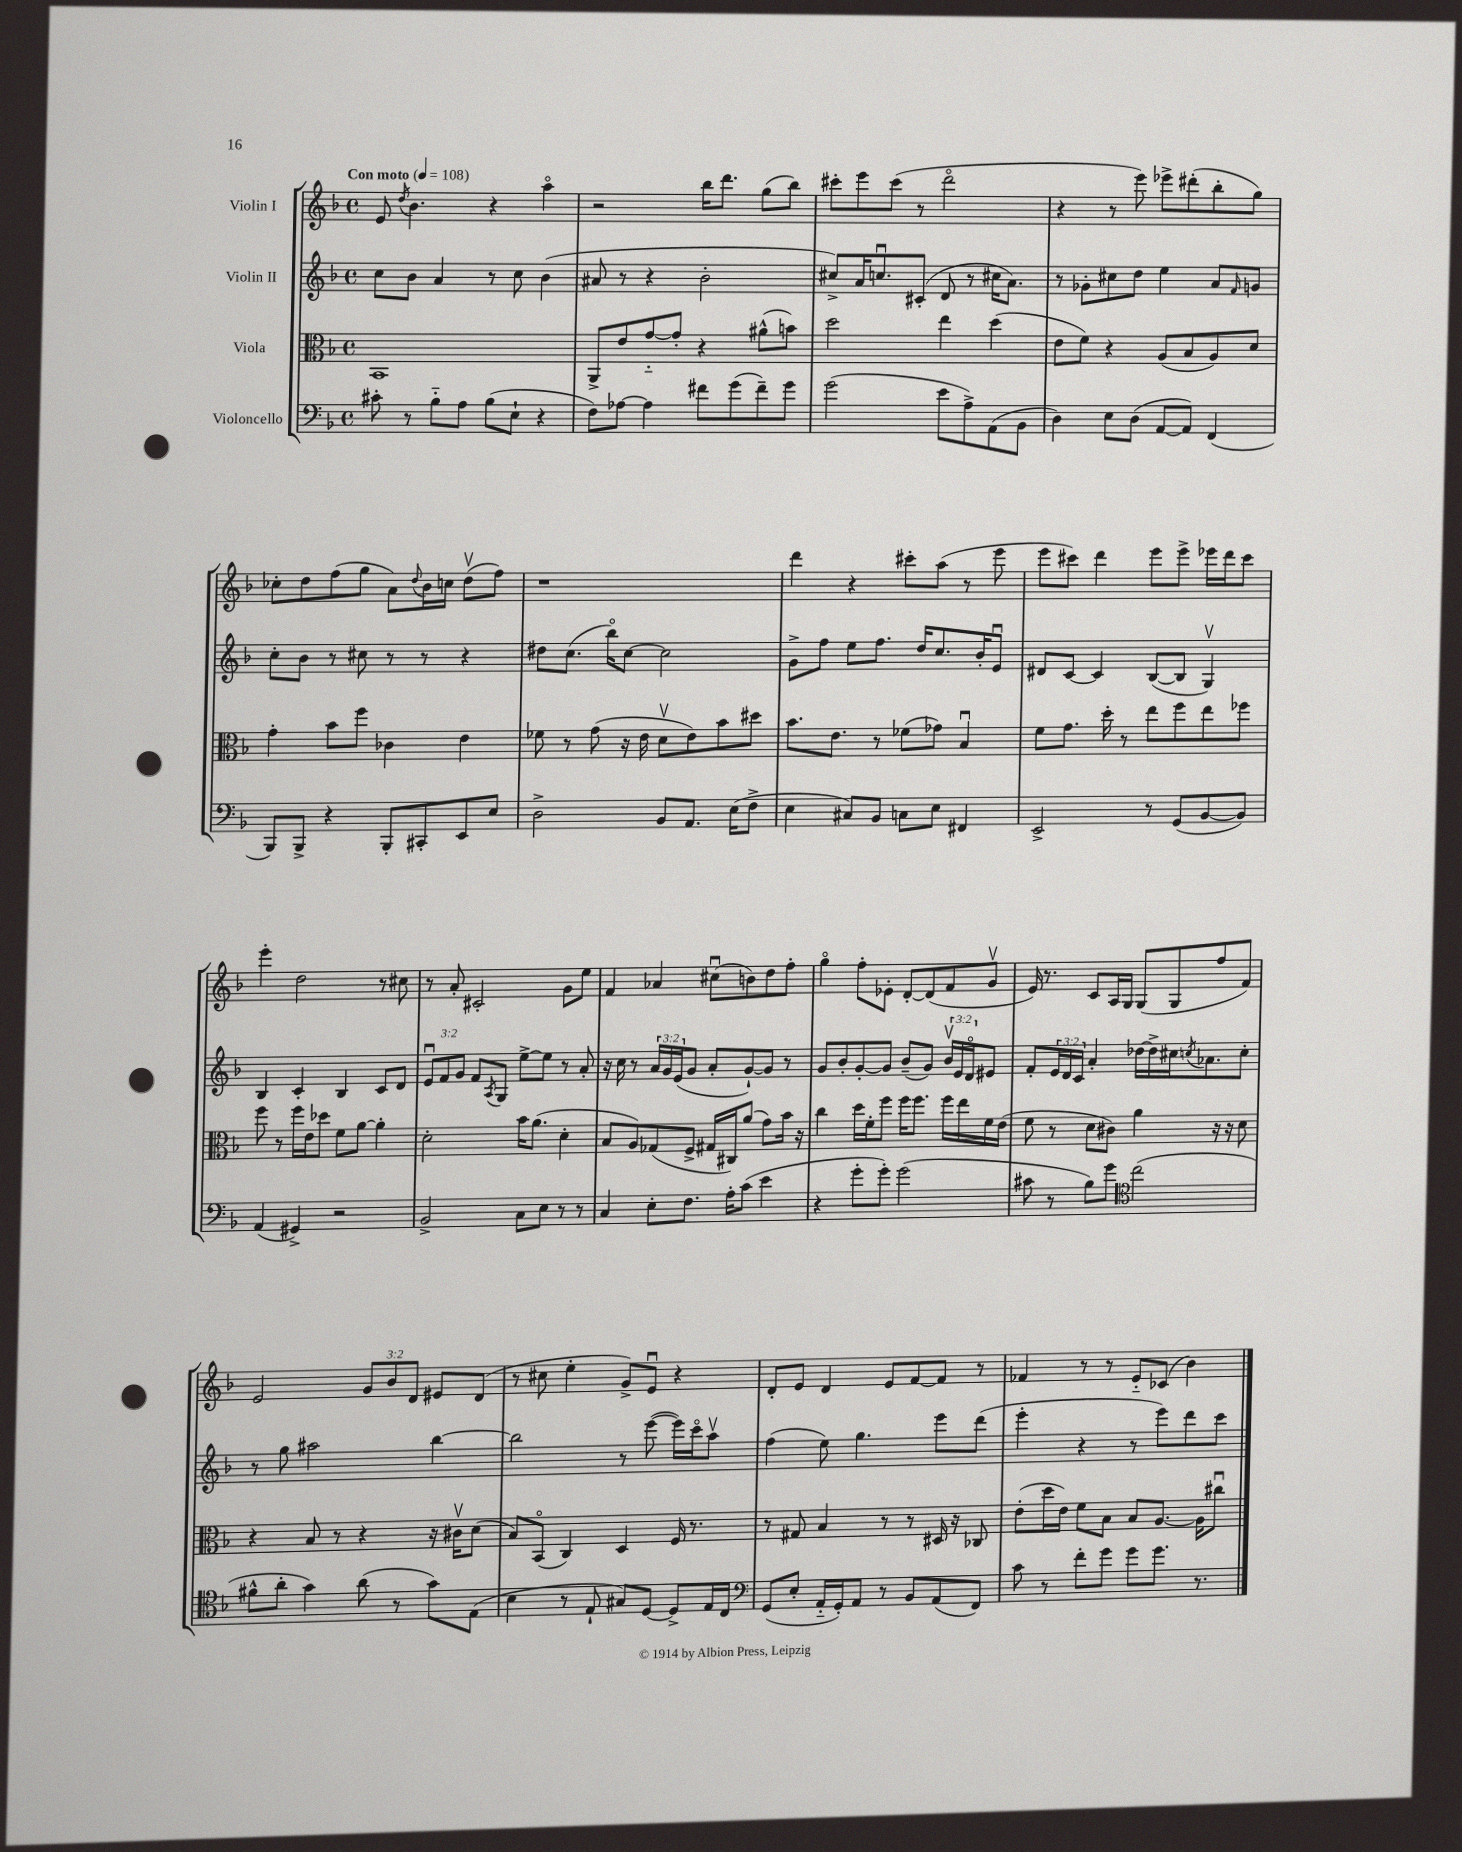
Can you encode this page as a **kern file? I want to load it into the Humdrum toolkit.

**kern	**kern	**kern	**kern
*part4	*part3	*part2	*part1
*staff4	*staff3	*staff2	*staff1
*I"Violoncello	*I"Viola	*I"Violin II	*I"Violin I
*clefF4	*clefC3	*clefG2	*clefG2
*k[b-]	*k[b-]	*k[b-]	*k[b-]
*M4/4	*M4/4	*M4/4	*M4/4
*met(c)	*met(c)	*met(c)	*met(c)
*MM108	*MM108	*MM108	*MM108
=1	=1	=1	=1
!	!	!	!LO:TX:a:B:t=Con moto
8c#X'\	1BB-	8cc\L	8e/
.	.	.	8qdd/
8r	.	8b-\J	4.b-\
8B-\L	.	4a/	.
8A\J	.	.	.
(8B-\L	.	8r	4r
8E`\J	.	8cc\	.
4r	.	(4b-\	4aa\
=2	=2	=2	=2
8F\L)	8AA^/L	8a#X/	2r
[8A-X\J	8e/	8r	.
4A-\]	[8g/	4r	.
.	8g'/J]	.	.
8f#X\L	4r	2b-'\	16bb-\KL
.	.	.	8.ddd\J
(8g\	.	.	.
8f#~\)	(8a#X^^\L	.	(8gg\L
8g\J	8bn\J)	.	8bb-\J)
=3	=3	=3	=3
(2g\	2dd\	8cc#X^/L)	8ccc#X'\L
.	.	16a/K	8eee\
.	.	8.ccnu/	.
.	.	.	(8ccc#\J
.	.	(8c#X'/J	8r
8e\L	4ee\	8d/	2ddd\
8A^\)	.	8r	.
(8AA\	(4dd\	16cc#X\KL	.
.	.	8.a\J)	.
8BB-\J	.	.	.
=4	=4	=4	=4
4D\)	8e\L	8r	4r
.	8f\J)	8g-X'\L	.
8E\L	4r	8cc#X\	8r
(8D\J	.	8dd\J	8eee\)
[8AA/L	(8A/L	4ee\	8eee-X^\L
8AA/J])	8B-/	.	(8ddd#X'\
(4FF/	8A/)	8a/L	8bb-'\
.	.	16qqf/	.
.	8d/J	8gn/J	8gg\J)
!!LO:LB:g=z
=5	=5	=5	=5
8BBB-/L)	4g'\	8cc'\L	8cc-X'\L
8BBB-^/J	.	8b-\J	8dd\
4r	8b-\L	8r	(8ff\
.	8ff\J	8cc#X\	8gg\J
8BBB-'/L	4c-X\	8r	8a\L)
.	.	.	8qqdd/
8CC#X'/	.	8r	16b-\L
.	.	.	16ccn\JJ
8EE/	4e\	4r	(8ddv\L
8E/J	.	.	8ff\J)
=6	=6	=6	=6
2D^\	8f-X\	8dd#X\L	1r
.	8r	(8.cc\J	.
.	(8g\	.	.
.	.	16bb-\KL)	.
.	16r	[8cc\J	.
.	16e\	.	.
8BB-/L	8dv\L	2cc\]	.
8.AA/J	8e\)	.	.
.	8b-\	.	.
(16E\KL	.	.	.
8F^\J	8dd#X\J	.	.
=7	=7	=7	=7
4E\	8.b-\L	8g^\L	4ddd\
.	.	8ff\J	.
.	8.e\J	.	.
8C#X/L)	.	8ee\L	4r
8BB-/J	8r	8.ff\J	.
8Cn\L	(8f-X\L	.	8ccc#X'\L
.	.	16dd/KL	.
8E\J	8g-X\J)	8.cc/	(8aa\J
4FF#X/	4B-u/	.	8r
.	.	16b-'/K	.
.	.	8eu/J	8eee\
=8	=8	=8	=8
2EE^/	8f\L	8d#X/L	8eee\L
.	8.g\J	[8c/J	8ccc#X\J)
.	.	4c/]	4ddd\
.	16dd'\	.	.
.	8r	.	.
8r	8ee\L	([8B-/L	8eee\L
(8GG/L	8ff\	8B-/J]	8eee^\J
[8BB-/	8ee\	4Gv/)	16eee-X\LL
.	.	.	16ddd\J
8BB-/J])	8ff-X\J	.	8ccc#\J
!!LO:LB:g=z
=9	=9	=9	=9
(4AA/	8ff\	4B-/	4eee'\
.	8r	.	.
4GG#X^/)	16ff\LL	4c'/	2dd\
.	16e\J	.	.
.	8dd-X\J	.	.
2r	8f\L	4B-/	.
.	[8a\J	.	.
.	4a'\]	8c/L	8r
.	.	8d/J	8cc#X\
=10	=10	=10	=10
2BB-^/	2d'\	12eu/L	8r
.	.	12f/	.
.	.	.	8a'/
.	.	12g/J	.
.	.	8f/L	2c#X'/
.	.	8qA/	.
.	.	8G/J	.
8C\L	16b-\KL	[8ee^\L	.
.	(8.a\J	.	.
8E\J	.	8ee\J]	.
8r	4d'\	8r	8g\L
8r	.	8a'/	8ee\J
=11	=11	=11	=11
4C/	8B-/L	16r	4f/
.	.	16cc\	.
.	8A/)	8r	.
8E'\L	(8G-X/	24a/LL	4a-X/
.	.	24g/	.
.	.	(24e/J	.
8.F\J	8F^/J	8g/J	.
.	16G#X/LL	8a'/L	(8cc#Xu\L
16A'\KL	16C#X/J)	.	.
(8c\J	(8a/J	[8g`/)	8bn\)
4e\	8g\L)	8g/J]	8dd\
.	16b-\Jk	8r	8ff'\J
.	16r	.	.
=12	=12	=12	=12
4r	4cc\	8g/L	4gg\
.	.	8b-'/	.
8g'\L	16dd\LL	[8g'/	8ff'\L
.	16f'\J	.	.
8g'\J)	8ff\J	8g/J]	8e-X'\J
(2g\	16ff\KL	(8b-~/L	[8d'/L
.	8.ff\J	.	.
.	.	8g/J)	(8d/]
.	16ff\LL	24b-v/LL	8f/
.	.	24e/	.
.	16ee\	.	.
.	.	24d/J	.
.	16f\	8e#X/J	8gv/J
.	(16e\JJ	.	.
=13	=13	=13	=13
8c#X\	8f\	8f'/L	16e/)
.	.	.	8.r
8r	8r	24e/L	.
.	.	24d/	.
.	.	24c/JJ	.
8B-\L)	8d\L	4a'/	8c/L
8g\J	8c#X\J)	.	16A/L
.	.	.	16G/JJ
*clefC4	*	*	*
(2cc\	4a\	[16dd-X\LL	(8G/L
.	.	16dd-^\]	.
.	.	16cc#X\J	8G/
.	.	8qccn/	.
.	.	8.a-X\	.
.	16r	.	8ff/
.	16r	.	.
.	8d\	8cc'\J	8f/J)
!!LO:LB:g=z
=14	=14	=14	=14
8f#X^^\L	4r	8r	2e/
8a'\J	.	8gg\	.
4g\)	8B-/	2aa#X\	.
.	8r	.	.
(8a\	4r	.	12g/L
.	.	.	12b-/
8r	.	.	.
.	.	.	12d/J
8g\L)	16r	[4bb-\	8e#X/L
.	16c#Xv\KL	.	.
(8E\J	(8d\J	.	(8d/J
=15	=15	=15	=15
4B-\	8B-/L)	2bb-\]	8r
.	(8BB-/J	.	8cc#X\
8r	4C/)	.	4ee'\
8E`/	.	.	.
8G#X/L)	4D/	8r	8g^/L)
[8D/J	.	([8eee\	8eu/J
8D^/L]	16F/	16eee\LL])	4r
.	8.r	16ccc\J	.
16E/L	.	8aav\J	.
16C/JJ	.	.	.
=16	=16	=16	=16
*clefF4	*	*	*
(8GG/L	8r	(4ff\	8d'/L
8E'/J	8G#X/	.	8e/J
16AA/LL	4B-/	8ee\)	4d/
16GG'/J)	.	.	.
8AA/J	.	4.gg\	.
8r	8r	.	8e/L
8BB-/L	8r	.	[8f/
(8AA/	16D#X/	8eee\L	8f/J]
.	16r	.	.
8FF/J)	8C-X/	(8ddd\J	8r
=17	=17	=17	=17
8c\	(8e'\L	4eee'\	4f-X/
8r	16dd\L	.	.
.	16e\JJ)	.	.
8f'\L	8f\L	4r	8r
8g\J	8B-\J	.	8r
8g\L	8B-/L	8r	8e/L
8.g\J	[8.A/J	8eee\L)	(8c-X/J
.	.	8ddd\	4b-\)
8.r	16A\KL]	.	.
.	8cc#Xu\J	8ccc\J	.
==	==	==	==
*-	*-	*-	*-
